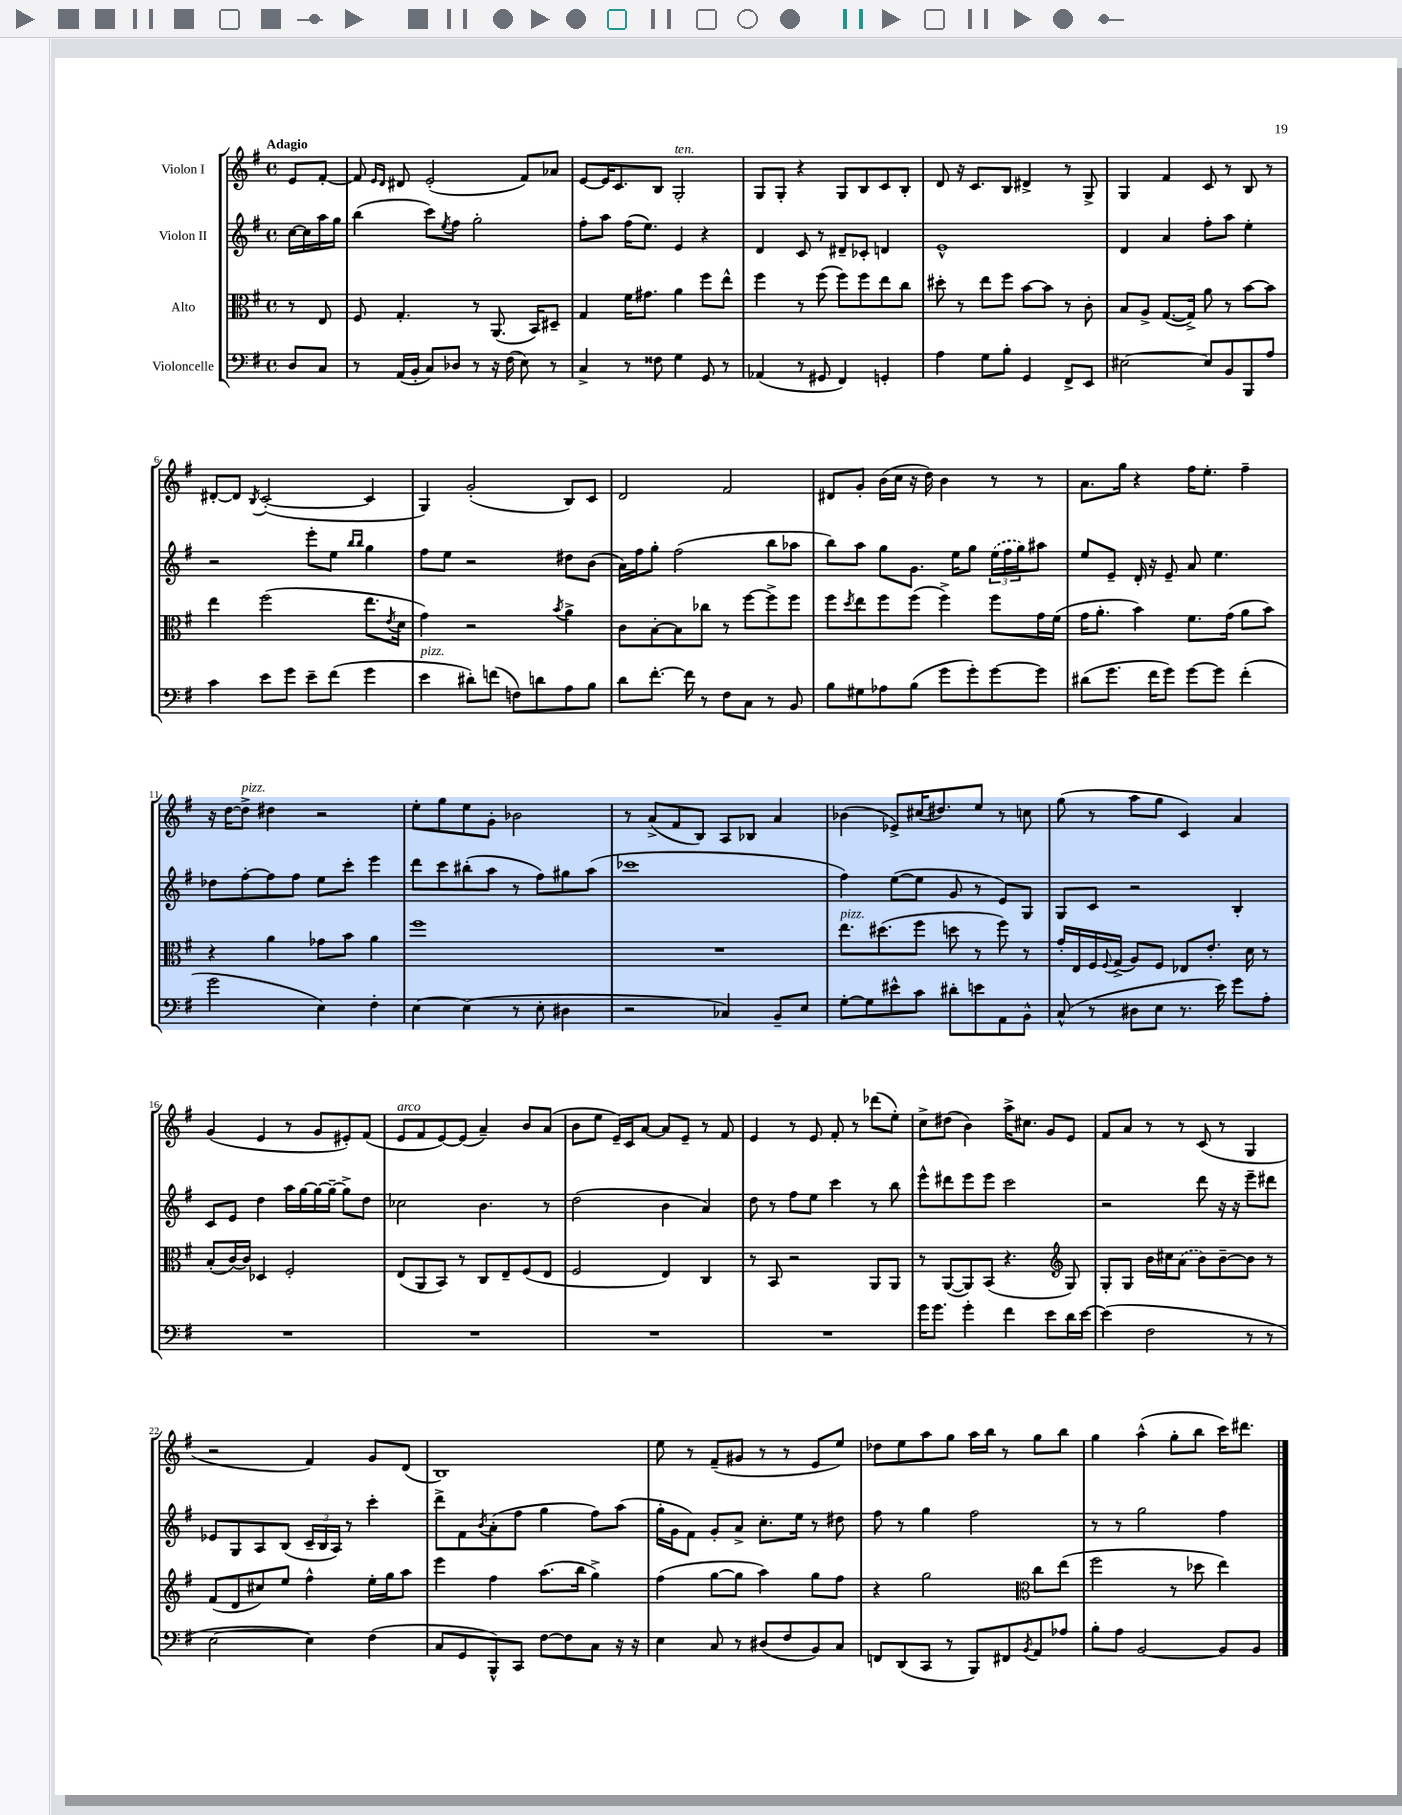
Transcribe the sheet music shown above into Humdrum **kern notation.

**kern	**kern	**kern	**kern
*staff4	*staff3	*staff2	*staff1
*clefF4	*clefC3	*clefG2	*clefG2
*k[f#]	*k[f#]	*k[f#]	*k[f#]
*M4/4	*M4/4	*M4/4	*M4/4
*met(c)	*met(c)	*met(c)	*met(c)
8D	8r	[16cc	8e
.	.	16cc]	.
8C	8E	16aa	[8f#'
.	.	16gg	.
=	=	=	=
8r	8F#	(4bb	8f#]
.	.	.	16qqe
.	.	.	16qqd
(16AA	4.G'	.	8d#
16BB'	.	.	.
8C)	.	8ccc)	(2e'
.	.	8qee	.
8D-	.	8ff#	.
8r	8r	2gg'	.
16r	(8.AA	.	.
(16F#	.	.	.
8E)	.	.	8f#)
.	16BB)	.	.
8r	8D#~	.	8a-
=	=	=	=
4C^	4G	8ff#'	[8e
.	.	8aa	16e]
.	.	.	8.c
8r	16f#	(16ff#	.
.	8.g#	8.ee)	.
8F##	.	.	8B
4G	4a	4e	2G'
8GG	8ff#	4r	.
8r	8ee^^	.	.
=	=	=	=
(4AA-	4ff#	4d	8G
.	.	.	8G'
8r	8r	8c	4r
8GG#	(8ff#	8r	.
4FF#)	8ff#)	8d#~	8G
.	8ff#	8c-'	8B
4GG'	8ee	4d	8c
.	8cc	.	8B'
=	=	=	=
4A	8dd#'	1e^^	8d
.	8r	.	16r
.	.	.	8.c
8G	8ee	.	.
8B'	8ff#	.	8B
4GG	[8b	.	4d#^
.	8b]	.	.
8FF#^	8r	.	8r
8EE	8c'	.	8G^
=	=	=	=
[2E#	8B	4d	4G
.	8A^	.	.
.	([8.G	4a	4f#
.	16G^])	.	.
8E#]	8a	8ff#'	8c
8BB	8r	8aa	8r
8BBB	[8b	4ee'	8B
8A	8b]	.	8r
=	=	=	=
4c	4ee	2r	[8d#'
.	.	.	8d#]
.	.	.	8qB
8e	(2ff#	.	([2c'
8g	.	.	.
8e~	.	8eee'	.
(8f#	.	8ee	.
.	.	16qqbb	.
.	.	16qqbb	.
4g	8.ee	4gg	4c]
.	8qe	.	.
.	16d	.	.
=	=	=	=
4e	4g)	8ff#	4G)
.	.	8ee	.
8d#')	2r	2r	(2g'
(8f	.	.	.
8F)	.	.	.
8d	.	.	.
.	8qb	.	.
8A	4a^	8dd#	8B)
8B	.	(8b	8c
=	=	=	=
8d	8c	16a)	2d
.	.	16ff#	.
[8.f#'	[8B'	8gg'	.
.	8B]	(2ff#	.
16f#]	.	.	.
8r	8cc-	.	.
8F#	8r	.	2f#
8C	[8ff#	.	.
8r	8ff#^]	8bb	.
8BB	8ff#	8aa-	.
=	=	=	=
8B	8ff#	8bb)	8d#
.	8qdd	.	.
8G#	8ee	8aa	8g'
8A-	8ff#	8gg	(16b
.	.	.	16cc
(8B	(8ff#	8.g	16r
.	.	.	16dd)
8g	4ff#^)	.	4b
.	.	16ee	.
8g')	.	8gg	.
[8g	8ff#	(24ee	8r
.	.	24ff#	.
.	.	24gg)	.
8g]	16g	8aa#	8r
.	(16f#	.	.
=	=	=	=
(8d#	16g	8ee	8.a
.	8.a'	.	.
8.g	.	8e~	.
.	.	.	16gg
.	4b)	16d'	4r
16f#	.	16r	.
8g)	.	8e~	.
[8g	8.f#	8a	16ff#
.	.	.	8.ee'
8g]	.	4.ee	.
.	(16g	.	.
(4f#'	8a	.	4ff#~
.	8b)	.	.
=	=	=	=
2g	4r	8dd-	16r
.	.	.	[16dd
.	.	[8ff#'	8dd^]
.	4a	8ff#]	4dd#
.	.	8ff#	.
4E)	8g-	8ee	2r
.	8b	8ccc'	.
4F#'	4a	4eee	.
=	=	=	=
[4E	1ff#	8ddd	8ee'
.	.	8ccc	8gg
(4E]	.	(8bb#'	8ee
.	.	8aa	8g'
8r	.	8r	2b-
8E'	.	8ff#)	.
4D#	.	8gg#	.
.	.	(8aa	.
=	=	=	=
2r	1r	1ccc-	8r
.	.	.	(8a^
.	.	.	8f#
.	.	.	8B)
4C-)	.	.	8A
.	.	.	8B-
8BB~	.	.	4a
8E	.	.	.
=	=	=	=
[8G'	8.ee	4ff#)	(4b-
8G]	.	.	.
.	(8.dd#	.	.
8e#^^	.	([8ee	8e-^)
8c	8ff#	8ee]	(16cc#
.	.	.	8.dd#)
8d#'	8dd	8g	.
8e	8r	8r	8ee
8AA	8ff#)	8e)	8r
8BB^^	8r	8G	8cc
=	=	=	=
(8C^^	16g'	8G	(8gg
.	16E	.	.
8r	16F#	8c	8r
.	8qqF#	.	.
.	(16G^	.	.
8D#	8A)	2r	8aa
8E	8F#	.	8gg
8.r	8E-	.	4c)
.	8.e'	.	.
16e)	.	.	.
8g	.	4B'	4a
.	16d	.	.
8A'	8r	.	.
=	=	=	=
1r	(8B'	8c	(4g
.	[16c)	8e	.
.	16c]	.	.
.	4D-	4dd	4e
.	2F#'	16aa	8r
.	.	[16gg	.
.	.	16gg_	8g
.	.	16gg~_	.
.	.	8gg^]	8e#')
.	.	8dd	(8f#
=	=	=	=
1r	(8E	2cc-	8e
.	8AA	.	8f#
.	8BB)	.	[8e)
.	8r	.	(8e]
.	8C	4.b	4a~)
.	8E~	.	.
.	(8F#	.	8b
.	8E	8r	(8a
=	=	=	=
1r	2F#	(2dd	8b
.	.	.	8ee
.	.	.	16e~)
.	.	.	16c
.	.	.	[8a
.	4E)	4b	8a]
.	.	.	8e~
.	4C	4a)	8r
.	.	.	8f#
=	=	=	=
1r	8r	8dd	4e
.	8BB	8r	.
.	2r	8ff#	8r
.	.	8ee	8e
.	.	4ccc	8f#'
.	.	.	8r
.	8AA	8r	(8ddd-
.	8AA	8bb	8ee')
=	=	=	=
16g	8r	8eee^^	8cc^
8.g	.	.	.
.	([8AA	8ddd#	(8dd#
4g'	8AA])	8eee	4b)
.	(8BB	8eee	.
4f#	4.r	2ccc	16aa^
.	.	.	8.cc#
8e	.	.	8g
*	*clefG2	*	*
16d	8G)	.	8e
[16e	.	.	.
=	=	=	=
(4e]	8G'	2r	8f#
.	8G	.	8a
2F#	16b	.	8r
.	16cc#	.	.
.	(8a	.	8r
.	8b)	8ddd	(8c
.	[8b~	16r	8r
.	.	16r	.
8r	8b]	8eee~	4G
8r	8r	8ddd#	.
=	=	=	=
[2E	(8f#	8e-	2r
.	8d	8G	.
.	8cc#)	8A	.
.	8ee	(8B	.
4E])	4ff#^^	24c~	4f#)
.	.	24B	.
.	.	24A)	.
.	.	8r	.
(4F#	16ee'	4ccc'	8g
.	16gg	.	.
.	8aa	.	(8d
=	=	=	=
8C	4eee	8ddd^	1B)
8GG	.	8f#	.
.	.	8qb	.
8BBB^^)	4ff#	(8a'	.
8CC	.	8ff#	.
[8F#	(8.aa	4gg	.
8F#]	.	.	.
.	16bb	.	.
8C	4gg^)	8ff#)	.
16r	.	(8aa	.
16r	.	.	.
=	=	=	=
4E	(4ff#	16gg'	8ee
.	.	16g	.
.	.	8f#)	8r
8C	[8gg	8g'	(8f#~
8r	8gg]	8a^	8g#
(8D#	4aa)	8.cc'	8r
8F#	.	.	8r
.	.	16ee	.
8BB)	8gg	8r	8e
8C	8ff#	8dd#	8ee)
=	=	=	=
8FF	4r	8ff#	8dd-
(8DD	.	8r	8ee
8CC	2gg	4gg	8aa
8r	.	.	8gg
8BBB)	.	2ff#	16aa
.	.	.	16bb
8FF#	.	.	8r
*	*clefC3	*	*
8qBB	.	.	.
8AA	8cc	.	8gg
8A-	(8ee	.	8bb
=	=	=	=
8B'	2ff#	8r	4gg
8A	.	8r	.
[2BB	.	2gg	(4aa^^
.	8r	.	8gg'
.	8dd-	.	8bb
8BB]	4ee)	4ff#	16ccc)
.	.	.	8.ddd#
8BB	.	.	.
==	==	==	==
*-	*-	*-	*-
